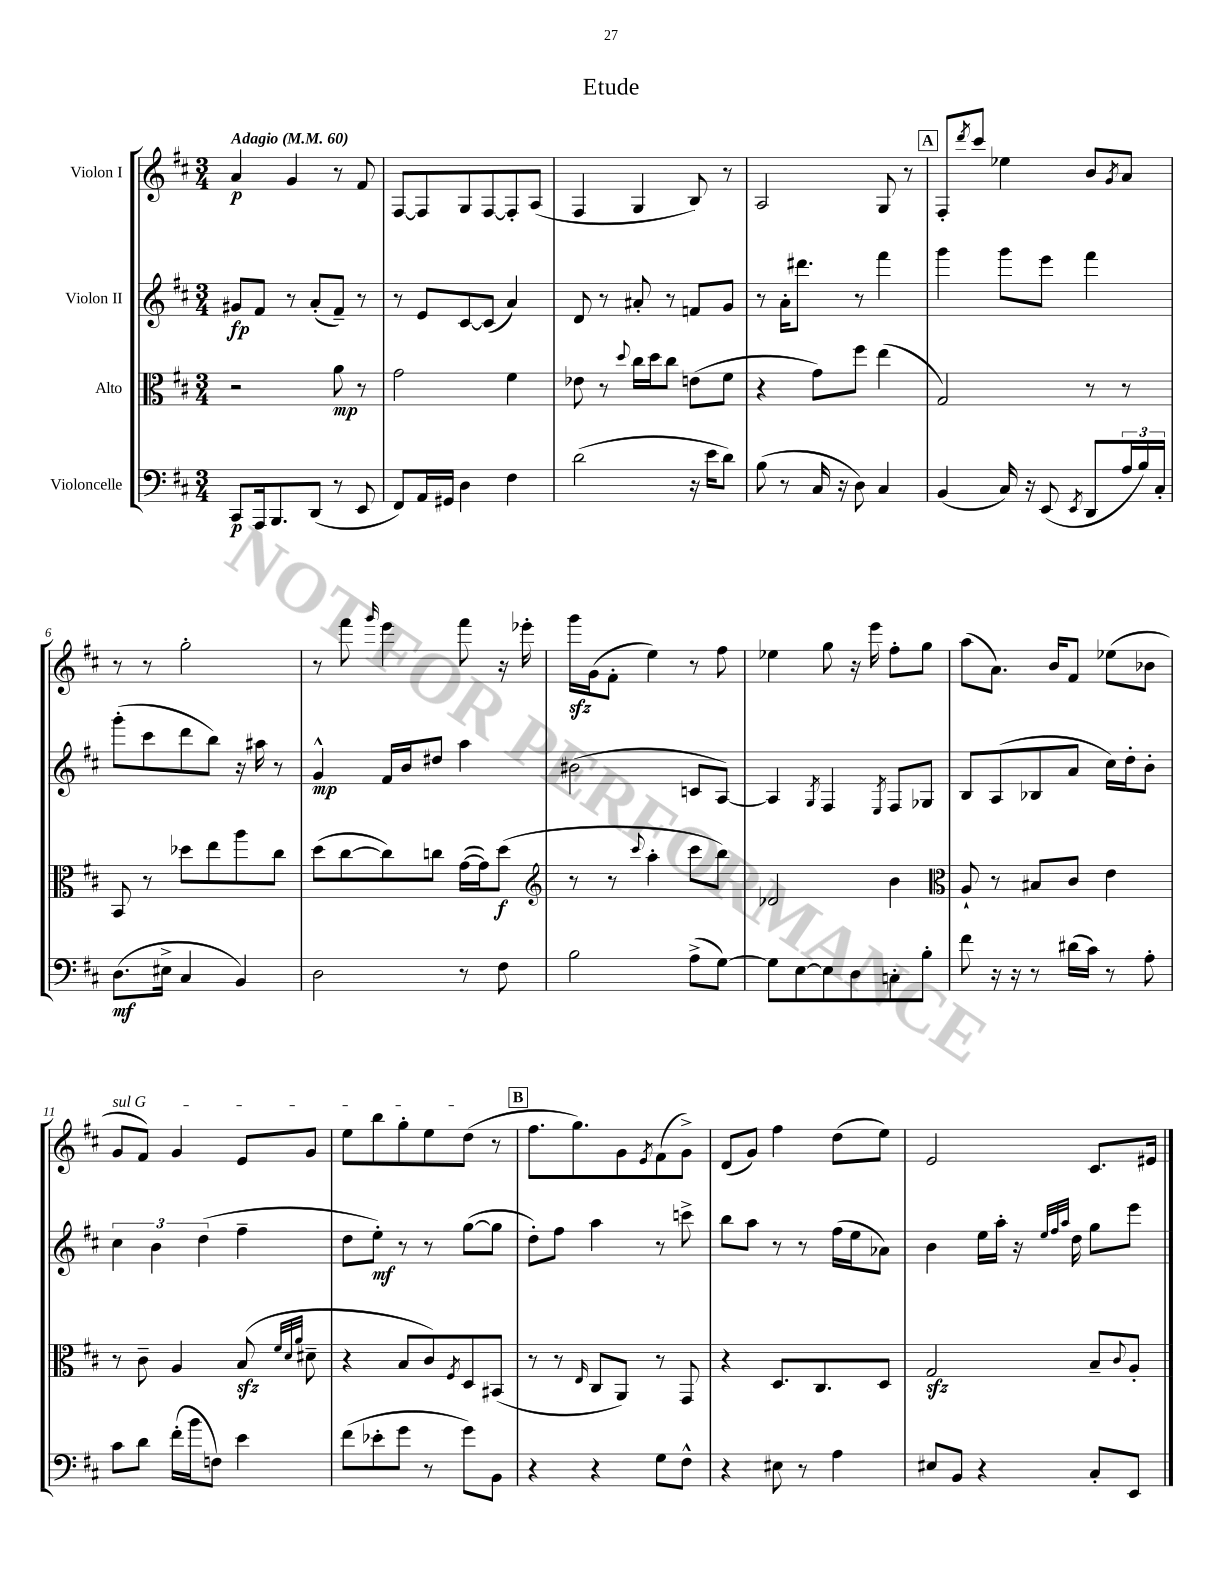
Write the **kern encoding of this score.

**kern	**kern	**kern	**kern
*staff4	*staff3	*staff2	*staff1
*clefF4	*clefC3	*clefG2	*clefG2
*k[f#c#]	*k[f#c#]	*k[f#c#]	*k[f#c#]
*M3/4	*M3/4	*M3/4	*M3/4
*MM60	*MM60	*MM60	*MM60
8CC#/L	2r	8g#/L	4a/
16AAA/k	.	8f#/J	.
8.BBB/	.	.	.
.	.	8r	4g/
(8DD/J	.	(8a'/L	.
8r	8a\	8f#~/J)	8r
8EE/	8r	8r	8f#/
=	=	=	=
8FF#/L)	2g\	8r	[8F#/L
16AA/L	.	8e/L	8F#/]
16GG#/JJ	.	.	.
4D\	.	[8c#/	8G/
.	.	(8c#/]J	[8F#/
4F#\	4f#\	4a/)	8F#'/]
.	.	.	(8A/J
=	=	=	=
(2d\	8e-\	8d/	4F#/
.	8r	8r	.
.	8qqdd/	.	.
.	16cc#\LL	8a#'/	4G/
.	16dd\J	.	.
.	8cc#\J	8r	.
16r	(8e\L	8f/L	8B/)
16e\LK	.	.	.
8d\J)	8f#\J	8g/J	8r
=	=	=	=
(8B\	4r	8r	2A/
8r	.	16a'\LK	.
.	.	8.ddd#\J	.
16C#/	8g\L)	.	.
16r	.	.	.
8D\)	8ff#\J	8r	.
4C#/	(4ee\	4fff#\	8G/
.	.	.	8r
=	=	=	=
(4BB/	2G/)	4ggg\	8F#'/L
.	.	.	8qddd/
.	.	.	8ccc#/J
16C#/)	.	8ggg\L	4ee-\
16r	.	.	.
(8EE/	.	8eee\J	.
8qEE/	.	.	.
8DD/L	8r	4fff#\	8b/L
.	.	.	8qg/
24A/L	8r	.	8a/J
24B/)	.	.	.
24C#'/JJ	.	.	.
=	=	=	=
(8.D\L	8BB/	(8ggg'\L	8r
.	8r	8ccc#\	8r
16E#^\Jk	.	.	.
4C#/	8dd-\L	8ddd\	2gg'\
.	8ee\	8bb\J)	.
4BB/)	8aa\	16r	.
.	.	16aa#\	.
.	8cc#\J	8r	.
=	=	=	=
2D\	(8dd\L	4g^^/	8r
.	[8cc#\	.	8fff#\
.	.	.	16qqggg/
.	8cc#\])	16f#/LL	4eee\
.	.	16b/J	.
.	8cc\J	8dd#/J	.
8r	([16g\LL	4aa\	8fff#\
.	16g\]J)	.	.
8F#\	(8dd\J	.	16r
.	.	.	16eee-'\
=	=	=	=
*	*clefG2	*	*
2B\	8r	(2b#\	16ggg\LL
.	.	.	(16g\J
.	8r	.	8f#'\J
.	8qqccc#/	.	.
.	4aa'\	.	4ee\)
(8A^\L	8ccc#\L	8c/L	8r
[8G\J)	8bb\J)	[8A/J)	8ff#\
=	=	=	=
8G\]L	2d-/	4A/]	4ee-\
[8E\	.	.	.
.	.	8qG/	.
8E\]	.	4F#/	8gg\
8D\	.	.	16r
.	.	.	16eee\
.	.	8qE/	.
8C'\	4b\	8F#/L	8ff#'\L
8B'\J	.	8G-/J	8gg\J
=	=	=	=
*	*clefC3	*	*
8f#\	8A`/	8B/L	(8aa\L
16r	8r	(8A/	8.a\J)
16r	.	.	.
8r	8B#/L	8B-/	.
.	.	.	16b/LK
(16d#\LL	8c#/J	8a/J	8f#/J
16c#\JJ)	.	.	.
8r	4e\	16cc#\LL)	(8ee-\L
.	.	16dd'\J	.
8A'\	.	8b'\J	8b-\J
=	=	=	=
8c#\L	8r	6cc#\	8g/L
8d\J	8c#~\	.	8f#/J)
.	.	6b\	.
(16f#'\LL	4A/	.	4g/
16b\J	.	.	.
.	.	(6dd\	.
8F\J)	.	.	.
4e\	(8B/	4ff#~\	8e/L
.	32qqf#/LLL	.	.
.	32qqd/	.	.
.	32qqa/JJJ	.	.
.	8d#~\	.	8g/J
=	=	=	=
(8f#\L	4r	8dd\L	8ee\L
8e-'\	.	8ee'\J)	8bb\
8g\J	8B/L	8r	8gg'\
8r	8c#/)	8r	8ee\
.	8qF#/	.	.
8g\L)	8D/	([8gg\L	(8dd\J
8BB\J	(8BB#/J	8gg\]J	8r
=	=	=	=
4r	8r	8dd'\L)	8.ff#\L
.	8r	8ff#\J	.
.	.	.	8.gg\)
.	16qqE/	.	.
4r	8C#/L	4aa\	.
.	8AA/J)	.	8g\
.	.	.	8qe/
8G\L	8r	8r	(8f#\
8F#^^\J	8GG/	8ccc^\	8g^\J)
=	=	=	=
4r	4r	8bb\L	(8d/L
.	.	8aa\J	8g/J)
8E#\	8.D/L	8r	4ff#\
8r	.	8r	.
.	8.C#/	.	.
4A\	.	(16ff#\LL	(8dd\L
.	.	16ee\J	.
.	8D/J	8a-\J)	8ee\J)
=	=	=	=
8E#/L	2G/	4b\	2e/
8BB/J	.	.	.
4r	.	16ee\LL	.
.	.	16aa'\JJ	.
.	.	16r	.
.	.	32qqee/LLL	.
.	.	32qqff#/	.
.	.	32qqaa/JJJ	.
.	.	16dd\	.
8C#'/L	8B~/L	8gg\L	8.c#/L
.	8qqc#/	.	.
8EE/J	8A'/J	8eee\J	.
.	.	.	16e#/Jk
==	==	==	==
*-	*-	*-	*-
